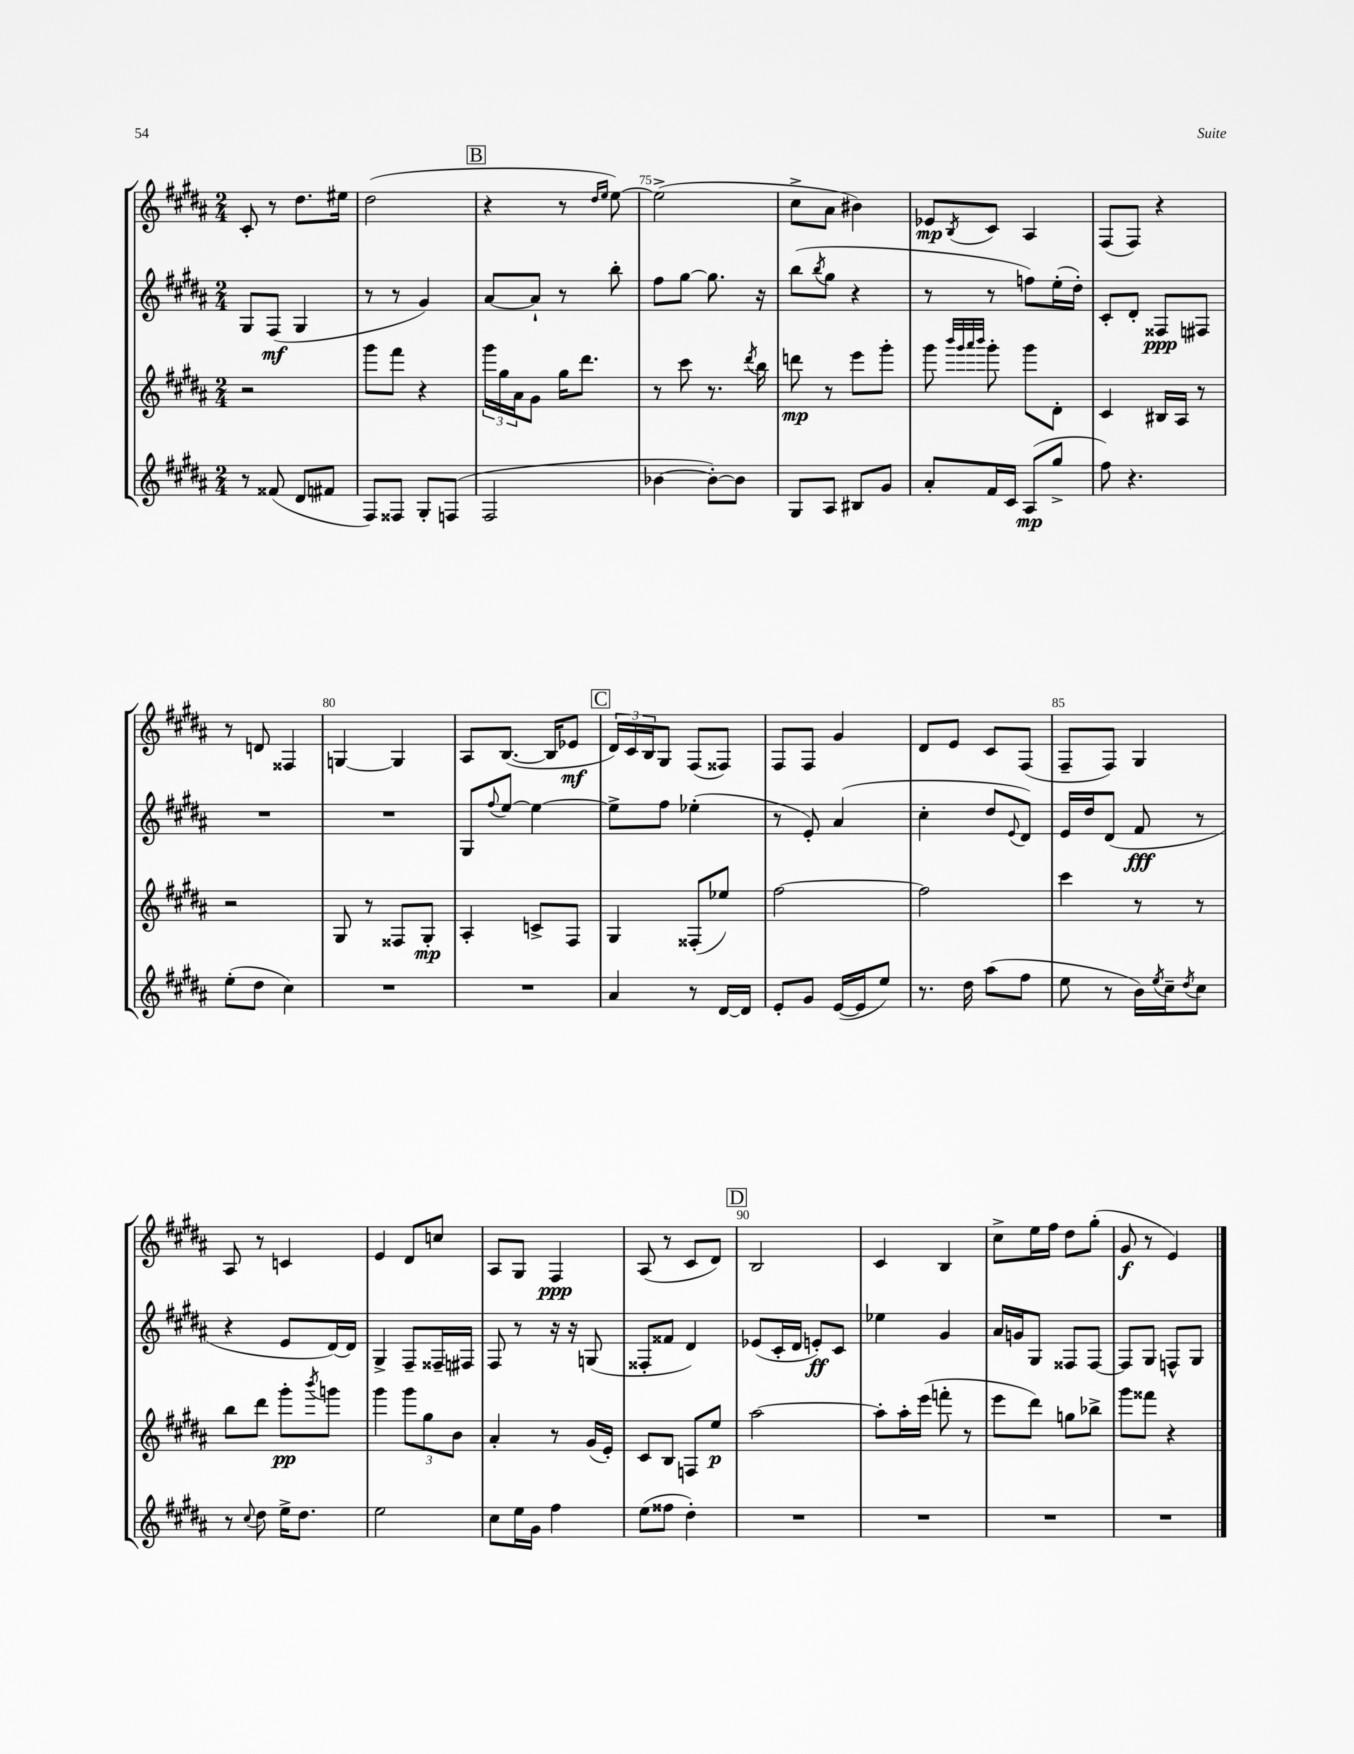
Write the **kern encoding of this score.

**kern	**kern	**kern	**kern
*staff4	*staff3	*staff2	*staff1
*clefG2	*clefG2	*clefG2	*clefG2
*k[f#c#g#d#a#]	*k[f#c#g#d#a#]	*k[f#c#g#d#a#]	*k[f#c#g#d#a#]
*M2/4	*M2/4	*M2/4	*M2/4
8r	2r	8G#	8c#'
(8f##	.	(8F#	8r
8d#	.	4G#	8.dd#
8f#	.	.	.
.	.	.	16ee#
=	=	=	=
8F#)	8ggg#	8r	(2dd#
8F##	8fff#	8r	.
8G#'	4r	4g#)	.
(8F	.	.	.
=	=	=	=
2F#	24ggg#	[8a#	4r
.	24gg#	.	.
.	24a#	.	.
.	8g#	8a#`]	.
.	16gg#	8r	8r
.	8.ddd#	.	.
.	.	.	16qqdd#
.	.	.	16qqee
.	.	8bb'	[8ee)
=	=	=	=
[4b-	8r	8ff#	(2ee^]
.	8ccc#	[8gg#	.
8b-'_)	8.r	8.gg#]	.
8b-]	.	.	.
.	8qddd#	.	.
.	16bb	16r	.
=	=	=	=
8G#	8ddd	(8bb	8cc#^
.	.	8qbb	.
8A#	8r	8gg#	8a#
8B#	8eee	4r	4b#)
8g#	8ggg#'	.	.
=	=	=	=
8a#'	8ggg#	8r	8e-
.	32qqbbb	.	.
.	32qqggg#	.	.
.	32qqaaa#	.	.
.	32qqbbb	.	8qB
16f#	8ggg#'	8r	8c#
16c#	.	.	.
(8A#	8ggg#	8ff)	4A#
8gg#^	8d#'	(16ee'	.
.	.	16dd#')	.
=	=	=	=
8ff#)	4c#	8c#'	(8F#
4.r	.	8d#'	8F#)
.	16B#	8F##	4r
.	16A#	.	.
.	8r	8F#	.
=	=	=	=
(8ee'	2r	2r	8r
8dd#	.	.	8d
4cc#)	.	.	4F##
=	=	=	=
2r	8G#	2r	[4G
.	8r	.	.
.	8F##	.	4G]
.	8G#'	.	.
=	=	=	=
2r	4A#'	8G#	8A#
.	.	8qqff#	.
.	.	[8ee	([8.B
.	8c^	4ee_	.
.	.	.	16B]
.	8F#	.	8e-
=	=	=	=
4a#	4G#	8ee^]	24d#)
.	.	.	24c#
.	.	.	24B
.	.	8ff#	8G#
8r	(8F##'	(4ee-'	(8F#
[16d#	8ee-)	.	8F##)
16d#]	.	.	.
=	=	=	=
8e'	[2ff#	8r	8F#
8g#	.	8e')	8F#
([16e	.	(4a#	4g#
16e]	.	.	.
8ee)	.	.	.
=	=	=	=
8.r	2ff#]	4cc#'	8d#
.	.	.	8e
16dd#	.	.	.
(8aa#	.	8dd#	8c#
.	.	8qqe	.
8ff#	.	8d#)	(8F#
=	=	=	=
8ee	4ccc#	16e	8F#~
.	.	16dd#	.
8r	.	(8d#	8F#)
16b)	8r	8f#	4G#
8qee	.	.	.
16cc#~	.	.	.
8qdd#	.	.	.
8cc#	8r	8r	.
=	=	=	=
8r	8bb	4r	8A#
8qqcc#	.	.	.
8dd#	8ddd#	.	8r
16ee^	8ggg#'	8e	4c
8.dd#	.	.	.
.	8qbbb	.	.
.	8ggg	[16d#)	.
.	.	16d#]	.
=	=	=	=
2ee	4ggg#	4G#^	4e
.	12ggg#	8F#~	8d#
.	12gg#	.	.
.	.	16F##~	8cc
.	12b	.	.
.	.	16F#	.
=	=	=	=
8cc#	4a#'	8F#	8A#
16ee	.	8r	8G#
16g#	.	.	.
4ff#	8r	16r	4F#
.	.	16r	.
.	(16g#	(8G	.
.	16e')	.	.
=	=	=	=
(8ee	8c#	8F##'	(8A#
8ff##	8B	8f##	8r
4dd#')	8F	4d#)	8c#
.	8ee	.	8d#)
=	=	=	=
2r	[2aa#	(8e-	2B
.	.	16c#'	.
.	.	16d#	.
.	.	8e')	.
.	.	8c#	.
=	=	=	=
2r	8aa#']	4ee-	4c#
.	16aa#'	.	.
.	(16eee	.	.
.	8fff'	4g#	4B
.	8r	.	.
=	=	=	=
2r	8eee	16a#	8cc#^
.	.	16g	.
.	8ddd#)	8G#	16ee
.	.	.	16ff#
.	8gg	8F##	8dd#
.	8bb-^	[8F##	(8gg#'
=	=	=	=
2r	8ggg#	8F##]	8g#
.	8fff##	8G#	8r
.	4r	8F^^	4e)
.	.	8G#	.
==	==	==	==
*-	*-	*-	*-
